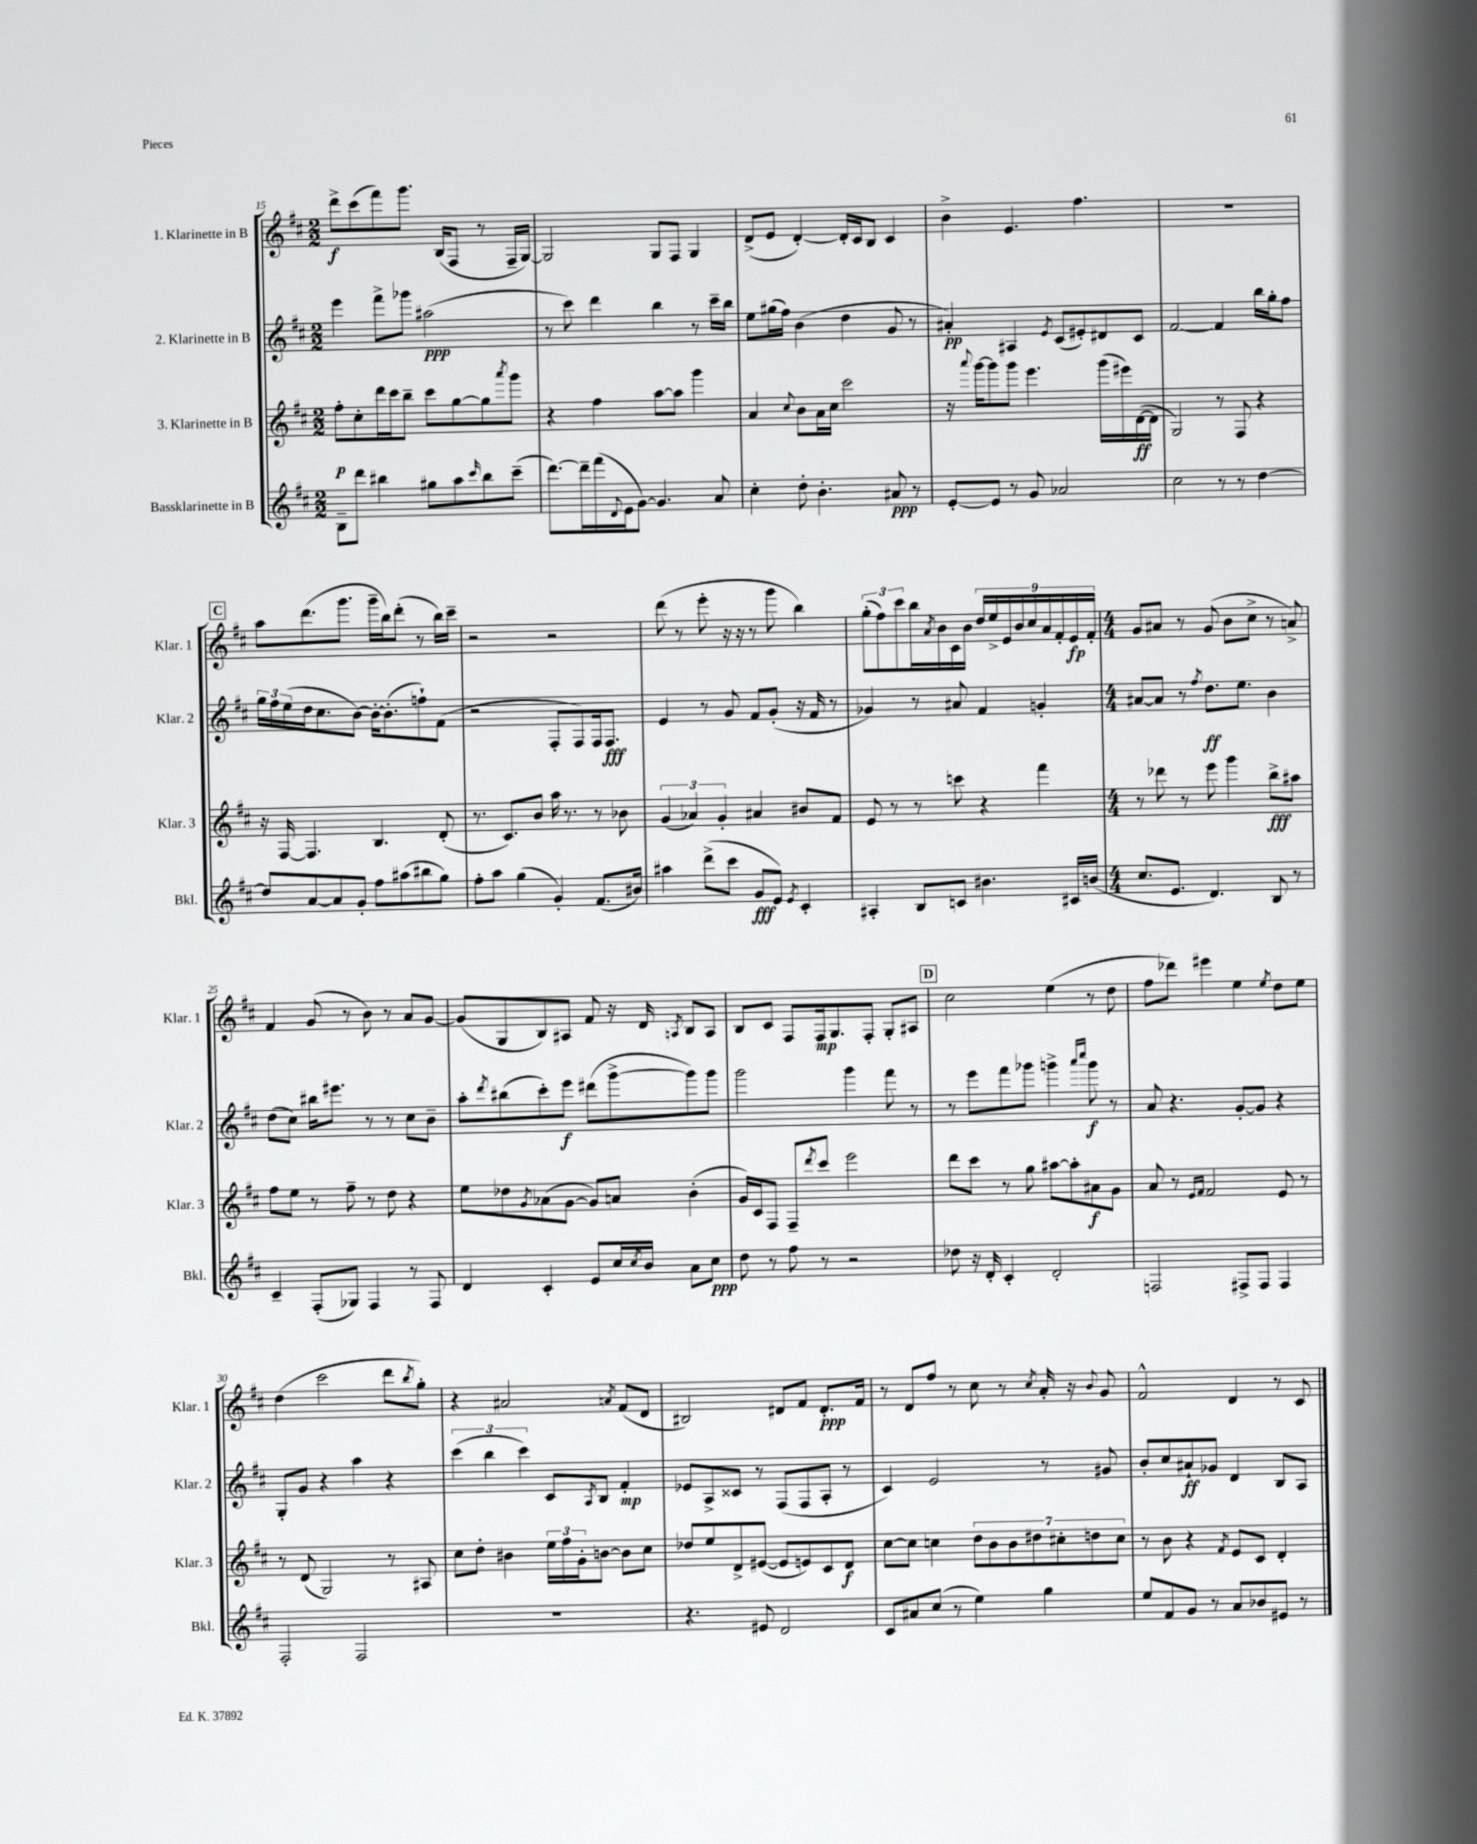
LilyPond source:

<<
\new StaffGroup <<
\new Staff = "s0" \with { instrumentName = "1. Klarinette in B" shortInstrumentName = "Klar. 1" } {
    \clef treble \key d \major \numericTimeSignature \time 2/2
    d'''8->\f cis'''8( fis'''8) g'''8. b16( fis8 r8 fis16-- g16~) |
    g2 g8 fis8 g4 |
    d'8->( e'8 d'4~-.) d'16-. cis'16 b8 cis'4 |
    b'4-> e'4. fis''4. |
    R1 |
    \mark \markup { \box "C" } a''8 d'''8.( g'''8. g'''16-- b''16) d'''8-.( r8 b''16) cis'''16-- |
    r2 r2 |
    d'''8( r8 e'''8-. r16 r16 r8 g'''8 b''4) |
    \tuplet 3/2 { g''8-.( fis''8) cis'''8 } b''16 \acciaccatura { a'8 } b'16 cis'16 b'16 \tuplet 9/8 { d''16 e''16-> e'16 b'16 cis''16 a'16 fis'16-. e'16\fp fis'16-. } |
    \numericTimeSignature \time 4/4 g'8 ais'8 r8 g'8( b'8 cis''8-> r8 a'8->) |
    fis'4 g'8( r8 b'8) r8 a'8 g'8~ |
    g'8( g8 b8) ais8 fis'8 r16 d'16 \acciaccatura { a8 } b8 a8 |
    b8 cis'8 fis8 fis16\mp g8. fis8-. g8-. ais8 |
    \mark \markup { \box "D" } cis''2 e''4( r8 d''8 |
    fis''8 des'''8) eis'''4 e''4 \acciaccatura { e''8 } d''8 e''8 |
    d''4( cis'''2 d'''8 \acciaccatura { b''8 } g''8-.) |
    r4 ais'2 \acciaccatura { a'8 } fis'8( d'8 |
    bis2) dis'8 fis'8 dis'8.-.\ppp fis'16 |
    r8 d'8 fis''8 r8 cis''8 r8 \acciaccatura { cis''8 } a'16-. r16 \appoggiatura { b'8 } g'8 |
    fis'2-^ d'4 r8 cis'8 \bar "|." |
}
\new Staff = "s1" \with { instrumentName = "2. Klarinette in B" shortInstrumentName = "Klar. 2" } {
    \clef treble \key d \major \numericTimeSignature \time 2/2
    e'''4 fis'''8-> ges'''8 ais''2\ppp( |
    r8 cis'''8) d'''4 b''4 r8 cis'''16-- b''16 |
    e''8 gis''16( fis''16) b'4( d''4 g'8 r8 |
    ais'4-.\pp) ais4 \acciaccatura { e'8 } cis'8( eis'8-.) dis'8 cis'8 |
    fis'2~ fis'4 b''16 g''16-. fis''8 |
    \mark \markup { \box "C" } \tuplet 3/2 { g''16 fis''16 e''16( } d''16 cis''8. b'8~) b'16~-. b'8.-.( f''8-!) fis'8( |
    r2 fis8-. fis8) fis16 fis8.\fff |
    e'4 r8 g'8 fis'8 g'8-.( r16 fis'16 r8 |
    ges'4) r8 ais'8 fis'4 g'4-. |
    \numericTimeSignature \time 4/4 ais'8~ ais'8 r8 \acciaccatura { fis''8 } d''8.\ff e''8. b'4 |
    d''8( cis''8) bis''16 eis'''8. r8 r8 cis''8 b'8-- |
    a''8-. \acciaccatura { d'''8 } bis''8( cis'''8-.) e'''8\f dis'''8( g'''8~-> g'''8) g'''8 |
    g'''2 g'''4 fis'''8 r8 |
    \mark \markup { \box "D" } r8 e'''8 fis'''8 ges'''8 g'''4-> \grace { a'''16 cis''''16 } g'''8\f r8 |
    a'8 r4. g'8~-. g'8 r4 |
    g8-. g'8 r4 a''4 r4 |
    \tuplet 3/2 { cis'''4( b''4 cis'''4) } cis'8 \acciaccatura { a8 } b8 fis'4-.\mp |
    ees'8 a8-> cisis'8 r8 fis8( fis8 a8-. r8 |
    cis'4) e'2 r8 gis'8 |
    b'8-. cis''8 ais'8-!\ff ges'8 d'4 b8 a8 \bar "|." |
}
\new Staff = "s2" \with { instrumentName = "3. Klarinette in B" shortInstrumentName = "Klar. 3" } {
    \clef treble \key d \major \numericTimeSignature \time 2/2
    fis''8-.\p cis''8-. d'''16 cis'''16 b''8-- cis'''8 g''8~ g''8 \acciaccatura { a'''8 } g'''8 |
    r4 fis''4 a''8~ a''8 g'''4 |
    a'4 \appoggiatura { cis''8 } b'8 a'16 cis''16 cis'''2 |
    r16 \appoggiatura { a'''8 } g'''16~ g'''8 g'''8 e'''4. g'''16( eis'''16) d'16~\ff( d'16 |
    g2) r8 fis8 r4 |
    \mark \markup { \box "C" } r16 fis16~ fis4. b4. d'8-.( |
    r8. cis'8.) b'8 a''16 r8. r8 bes'8 |
    \tuplet 3/2 { g'4( aes'4) g'4-. } ais'4 bis'8 fis'8 |
    e'8 r8 r8 c'''8 r4 fis'''4 |
    \numericTimeSignature \time 4/4 r8 des'''8 r8 e'''8 g'''4 b''8->\fff ais''8 |
    fis''8 e''8 r8 fis''8-- r8 d''8 r4 |
    e''8 des''8 \acciaccatura { g'8 } aes'8( g'8~ g'8) a'8 b'4-.( |
    g'16) cis'16 fis8 fis8-- \acciaccatura { d'''8 } cis'''8 e'''2 |
    \mark \markup { \box "D" } d'''8 cis'''8 r8 g''8 ais''8~ ais''8-. ais'8\f g'8 |
    a'8 r8 \grace { e'16 fis'16 } fis'2 e'8 r8 |
    r8 d'8( g2) r8 ais8 |
    cis''8 d''8-. bis'4 \tuplet 3/2 { e''16 fis''16 g'16-. } b'8~ b'8 cis''8 |
    des''8 e''8 d'8-> eis'8~( eis'8 e'8) cis'8 d'8\f |
    cis''8~ cis''8 c''4 \tuplet 7/4 { d''8 b'8 b'8 dis''8 cis''8-. d''8 cis''8 } |
    r8 b'8 r4 \acciaccatura { fis'8 } e'8 cis'8 d'4-. \bar "|." |
}
\new Staff = "s3" \with { instrumentName = "Bassklarinette in B" shortInstrumentName = "Bkl." } {
    \clef treble \key d \major \numericTimeSignature \time 2/2
    b8-- d'''8 bis''4 gis''8 a''8 \grace { cis'''16 } bis''8 cis'''8--( |
    d'''8.~) d'''16-- fis'''16( \appoggiatura { d'8 } e'16 g'8~) g'4. a'8 |
    cis''4-. d''8-. b'4.-. ais'8\ppp r8 |
    e'8~-. e'8 r8 g'8 aes'2 |
    cis''2 r8 r8 d''4~ |
    \mark \markup { \box "C" } d''8 a'8~ a'8 g'8-. fis''8 ais''8( bis''8 g''8) |
    fis''8-. a''8 g''4( g'4-.) fis'8.( bis'16) |
    ais''4 d'''8->( cis'''8 g'8\fff e'8) \acciaccatura { e'8 } cis'4-. |
    ais4-. b8 c'8 bis'4. cis'16 b'16( |
    \numericTimeSignature \time 4/4 cis''8. e'8. d'4.) b8 r8 |
    cis'4-- fis8-.( ges8) fis4 r8 fis8 |
    d'4 cis'4-. e'8 cis''16 \acciaccatura { cis''8 } b'16 a'8 cis''8\ppp |
    d''8 r8 fis''8 r8 r2 |
    \mark \markup { \box "D" } des''8 r16 d'16-. cis'4-. d'2-. |
    f2 fis8-> fis8 fis4 |
    fis2-. fis2 |
    R1 |
    r4. eis'8 d'2 |
    cis'8 ais'8 cis''8( r8 e''4) g''4 |
    e''8 fis'8 g'8 r8 a'8 bes'8 eis'8 r8 \bar "|." |
}
>>
>>
\layout { \context { \Score currentBarNumber = #15 } }
